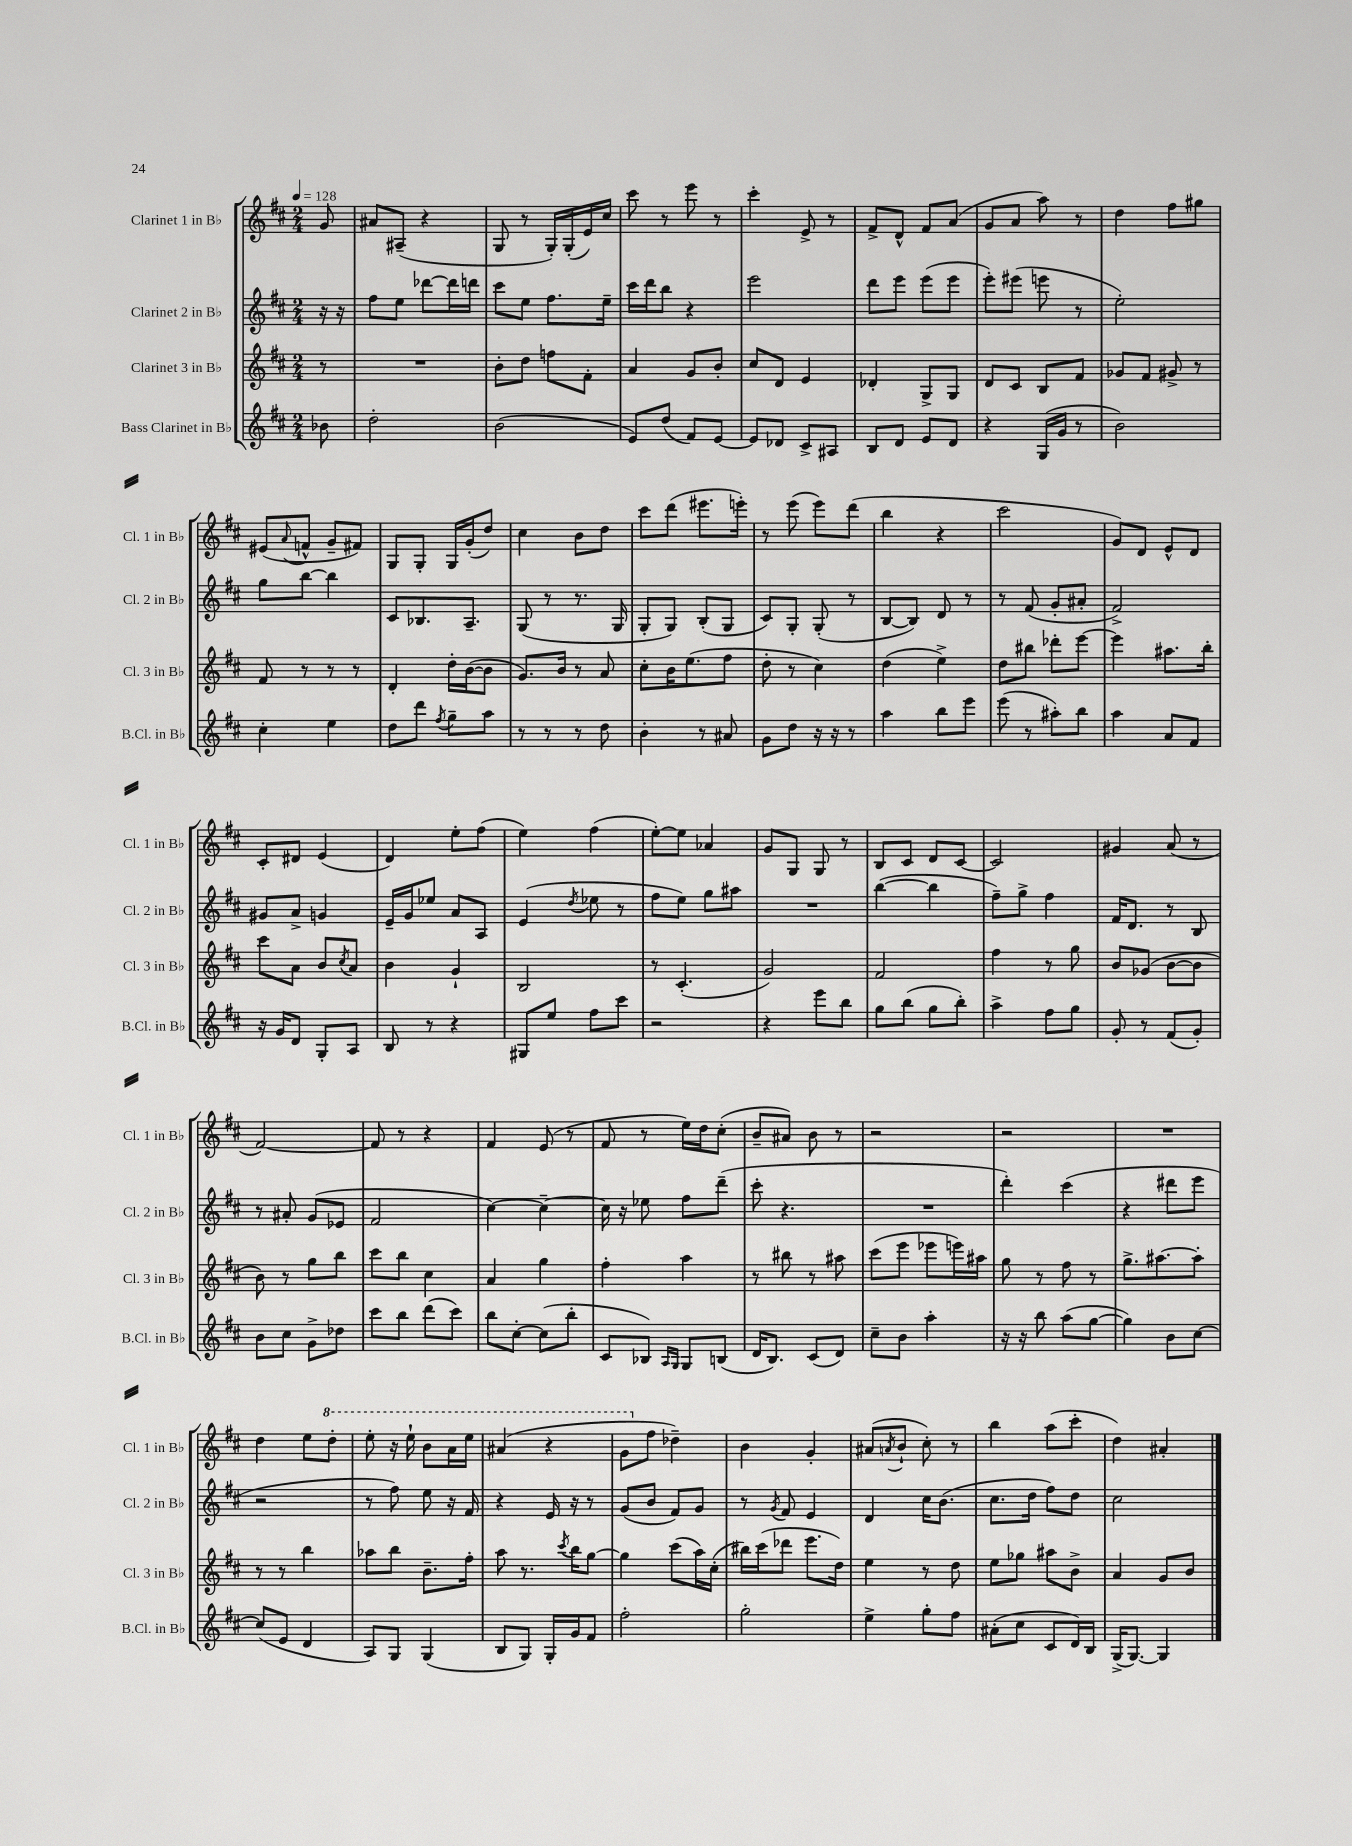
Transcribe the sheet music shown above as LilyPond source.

<<
\new StaffGroup <<
\new Staff = "s0" \with { instrumentName = "Clarinet 1 in Bb" shortInstrumentName = "Cl. 1 in Bb" } {
    \clef treble \key d \major \numericTimeSignature \time 2/4 \partial 8 \tempo 4 = 128
    g'8 |
    ais'8 ais8--( r4 |
    g8 r8 g16-.) g16-.( e'16) cis''16 |
    cis'''8 r8 e'''8 r8 |
    cis'''4-. e'8-> r8 |
    fis'8-> d'8-^ fis'8 a'8( |
    g'8 a'8 a''8) r8 |
    d''4 fis''8 gis''8 |
    eis'8( \appoggiatura { a'8 } f'8-^ g'8-- fis'8) |
    g8 g8-. g16 g'16-.( d''8) |
    cis''4 b'8 d''8 |
    cis'''8 d'''8( eis'''8. e'''16-.) |
    r8 e'''8( e'''8) d'''8( |
    b''4 r4 |
    cis'''2 |
    g'8) d'8 e'8-^ d'8 |
    cis'8-. dis'8 e'4( |
    d'4) e''8-. fis''8( |
    e''4) fis''4( |
    e''8~-.) e''8 aes'4 |
    g'8 g8 g8 r8 |
    b8 cis'8 d'8 cis'8~ |
    cis'2 |
    gis'4 a'8( r8 |
    fis'2~) |
    fis'8 r8 r4 |
    fis'4 e'8( r8 |
    fis'8 r8 e''16) d''16 cis''8-.( |
    b'8-- ais'8) b'8 r8 |
    r2 |
    r2 |
    R2 |
    d''4 e''8 \ottava #1 d'''8-. |
    e'''8-. r16 e'''16-! b''8 a''16 e'''16 |
    ais''4( r4 |
    g''8 \ottava #0 fis''8 des''4--) |
    b'4 g'4-. |
    ais'8( \acciaccatura { a'8 } b'8-! cis''8-.) r8 |
    b''4 a''8( cis'''8-. |
    d''4) ais'4-. \bar "|." |
}
\new Staff = "s1" \with { instrumentName = "Clarinet 2 in Bb" shortInstrumentName = "Cl. 2 in Bb" } {
    \clef treble \key d \major \numericTimeSignature \time 2/4 \partial 8
    r16 r16 |
    fis''8 e''8 des'''8~ des'''16 d'''16 |
    cis'''8 e''8 fis''8. e''16-- |
    cis'''16 d'''16 b''8 r4 |
    e'''2 |
    d'''8 e'''8 e'''8( e'''8 |
    e'''8-.) eis'''8( e'''8 r8 |
    e''2-.) |
    g''8 b''8~ b''4 |
    cis'8 bes8. a8.-- |
    g8( r8 r8. g16 |
    g8-. g8) b8-.( g8 |
    cis'8) g8-. g8-.( r8 |
    b8~ b8) d'8 r8 |
    r8 fis'8( g'8-. ais'8-. |
    fis'2->) |
    gis'8 a'8-> g'4 |
    e'16-- g'16 ees''8 a'8 a8 |
    e'4( \acciaccatura { d''8 } ees''8 r8 |
    fis''8 e''8) g''8 ais''8 |
    R2 |
    b''4~( b''4 |
    fis''8--) g''8-> fis''4 |
    fis'16 d'8. r8 b8 |
    r8 ais'8-. g'8( ees'8 |
    fis'2 |
    cis''4~) cis''4~-- |
    cis''16 r16 ees''8 fis''8 d'''8--( |
    cis'''8-. r4. |
    R2 |
    d'''4-.) cis'''4( |
    r4 dis'''8 e'''8 |
    r2 |
    r8 fis''8) e''8 r16 fis'16 |
    r4 e'16 r16 r8 |
    g'8( b'8 fis'8) g'8 |
    r8 \acciaccatura { g'8 } fis'8 e'4 |
    d'4 cis''16 b'8.( |
    cis''8. d''16 fis''8) d''8 |
    cis''2 \bar "|." |
}
\new Staff = "s2" \with { instrumentName = "Clarinet 3 in Bb" shortInstrumentName = "Cl. 3 in Bb" } {
    \clef treble \key d \major \numericTimeSignature \time 2/4 \partial 8
    r8 |
    R2 |
    b'8-. d''8 f''8 fis'8-. |
    a'4 g'8 b'8-. |
    cis''8 d'8 e'4 |
    des'4-. g8-> g8 |
    d'8 cis'8 b8 fis'8 |
    ges'8 fis'8 gis'8-> r8 |
    fis'8 r8 r8 r8 |
    d'4-. d''16-. b'16~( b'8 |
    g'8.) b'16 r8 a'8 |
    cis''8-. b'16 e''8.( fis''8 |
    d''8-. r8 cis''4) |
    d''4( e''4->) |
    d''8 bis''8 des'''8-. e'''8~ |
    e'''4 ais''8. b''16-. |
    cis'''8 a'8 b'8 \acciaccatura { cis''8 } a'8 |
    b'4 g'4-! |
    b2 |
    r8 cis'4.-.( |
    g'2) |
    fis'2 |
    fis''4 r8 g''8 |
    b'8 ges'8( b'8~ b'8 |
    b'8) r8 g''8 b''8 |
    cis'''8 b''8 cis''4 |
    a'4 g''4 |
    fis''4-. a''4 |
    r8 bis''8 r8 ais''8 |
    cis'''8( e'''8 ees'''8 e'''16) ais''16 |
    g''8 r8 fis''8 r8 |
    g''8.-> ais''8.~ ais''8-. |
    r8 r8 b''4 |
    aes''8 b''8 b'8.-- fis''16-. |
    a''8 r8. \acciaccatura { cis'''8 } b''16 g''8~ |
    g''4 cis'''8( a''16) cis''16-.( |
    bis''16) cis'''16( des'''8 e'''8. d''16) |
    e''4 r8 d''8 |
    e''8 ges''8 ais''8 b'8-> |
    a'4 g'8 b'8 \bar "|." |
}
\new Staff = "s3" \with { instrumentName = "Bass Clarinet in Bb" shortInstrumentName = "B.Cl. in Bb" } {
    \clef treble \key d \major \numericTimeSignature \time 2/4 \partial 8
    bes'8 |
    d''2-. |
    b'2( |
    e'8) d''8( fis'8) e'8~ |
    e'8 des'8 cis'8-> ais8 |
    b8 d'8 e'8 d'8 |
    r4 g16( g'16 r8 |
    b'2) |
    cis''4-. e''4 |
    d''8 d'''8 \acciaccatura { fis''8 } g''8-- a''8 |
    r8 r8 r8 d''8 |
    b'4-. r8 ais'8 |
    g'8 d''8 r16 r16 r8 |
    a''4 b''8 e'''8 |
    e'''8( r8 ais''8-.) b''8 |
    a''4 a'8 fis'8 |
    r16 g'16 d'8 g8-. a8 |
    b8 r8 r4 |
    gis8 e''8 fis''8 cis'''8 |
    r2 |
    r4 e'''8 b''8 |
    g''8 b''8( g''8 b''8-.) |
    a''4-> fis''8 g''8 |
    g'8-. r8 fis'8( g'8-.) |
    b'8 cis''8 g'8-> des''8 |
    cis'''8 b''8 d'''8( cis'''8) |
    b''8 cis''8~-. cis''8( b''8-. |
    cis'8 bes8) \grace { a16 g16 } g8 b8( |
    d'16 b8.) cis'8( d'8) |
    cis''8-- b'8 a''4-. |
    r16 r16 b''8 a''8( g''8~ |
    g''4) b'8 cis''8~ |
    cis''8( e'8 d'4 |
    a8) g8 g4( |
    b8 g8) g16-. g'16 fis'8 |
    fis''2-. |
    g''2-. |
    e''4-> g''8-. fis''8 |
    ais'8-.( cis''8 cis'8 d'16) b16 |
    g16->( g8.~) g4 \bar "|." |
}
>>
>>
\layout { \context { \Score \remove "Bar_number_engraver" } }
